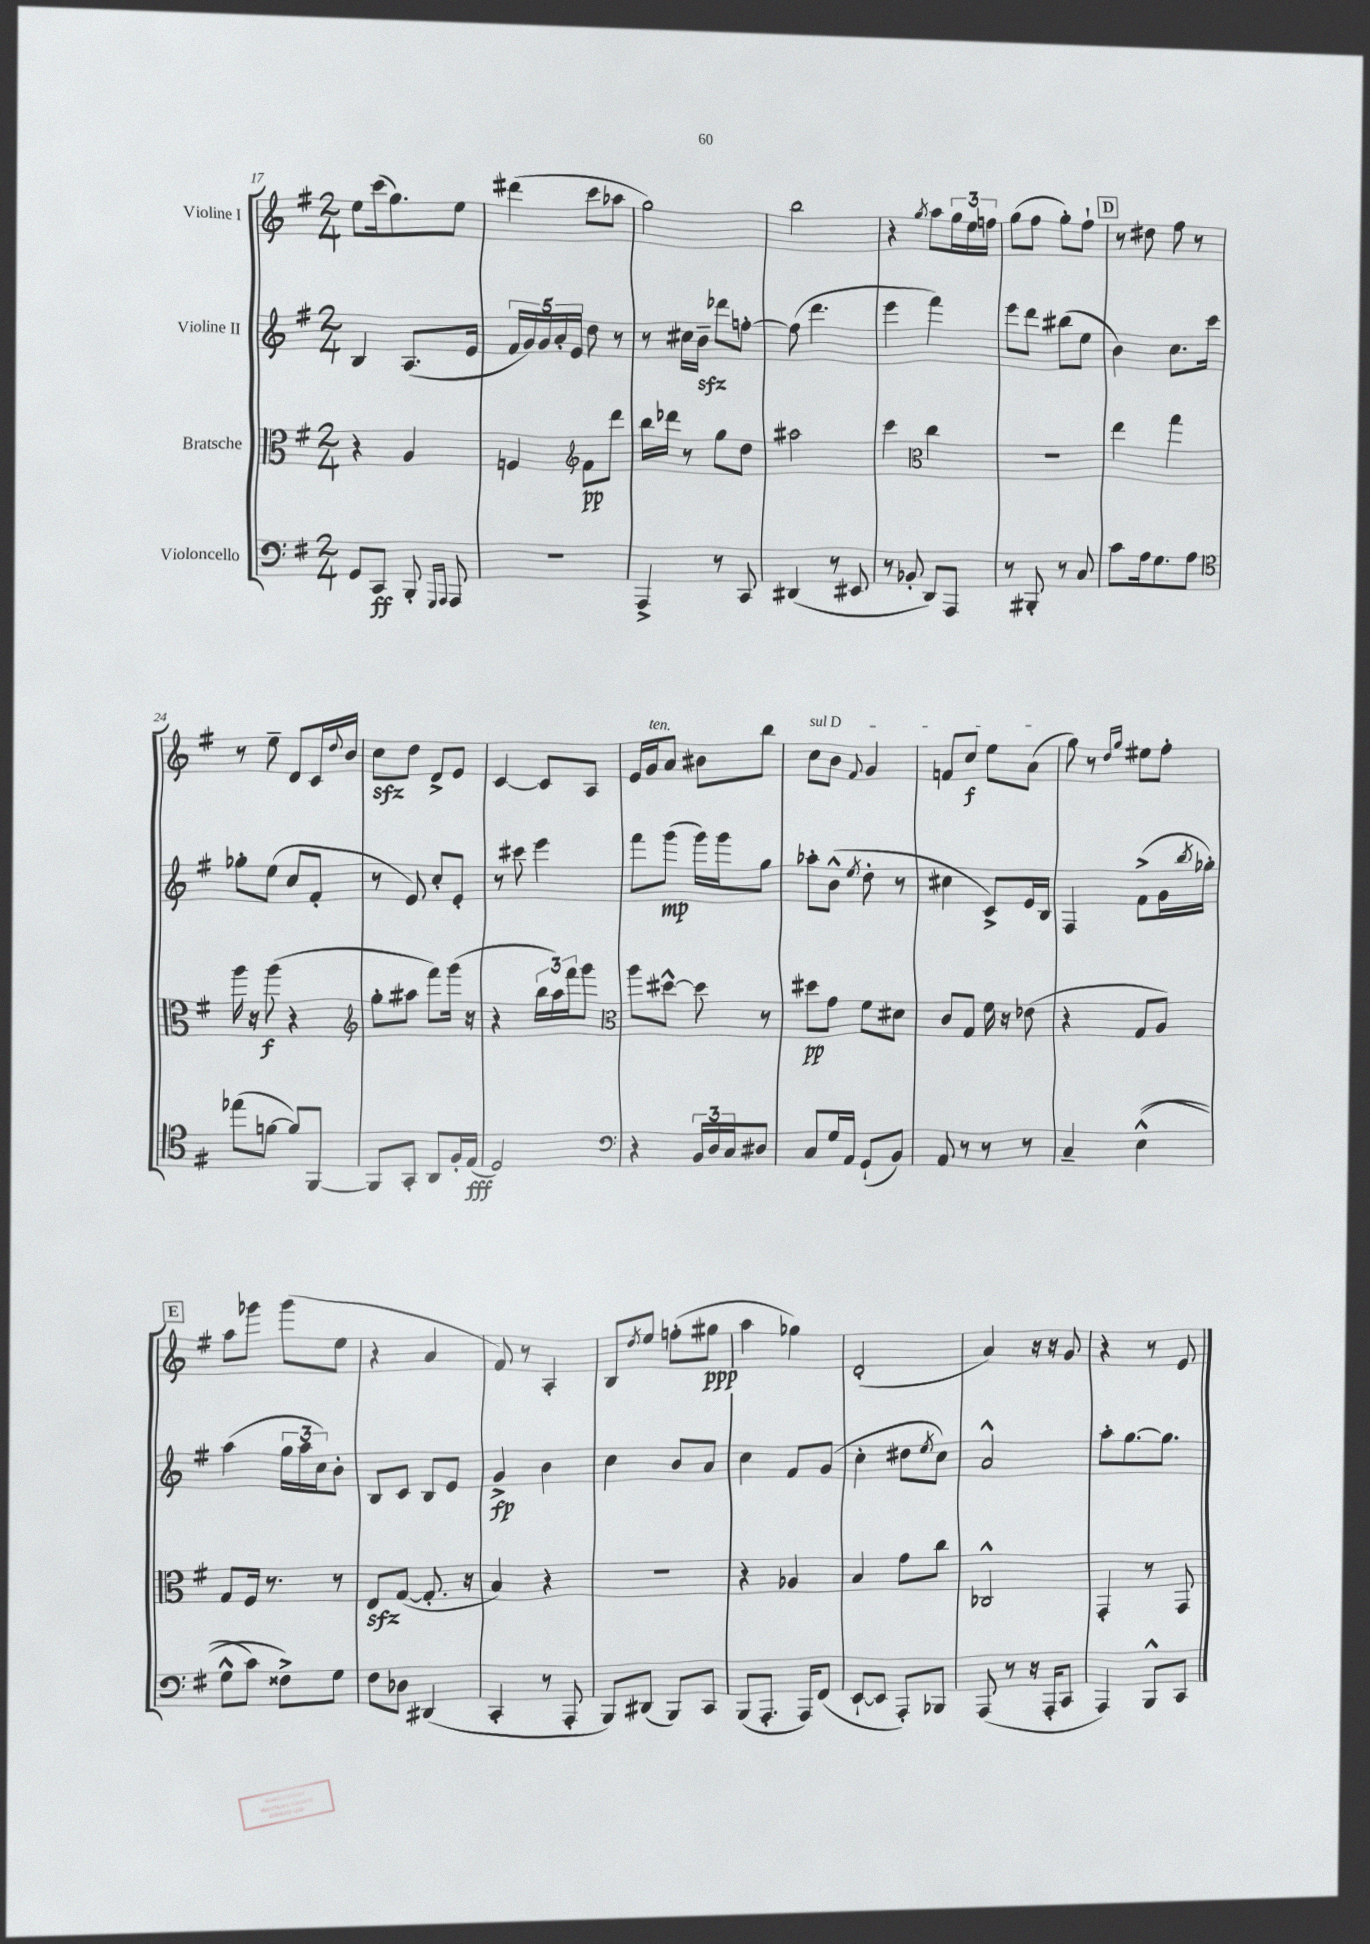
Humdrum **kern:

**kern	**dynam	**kern	**dynam	**kern	**dynam	**kern	**dynam
*part4	*part4	*part3	*part3	*part2	*part2	*part1	*part1
*staff4	*staff4	*staff3	*staff3	*staff2	*staff2	*staff1	*staff1
*I"Violoncello	*	*I"Bratsche	*	*I"Violine II	*	*I"Violine I	*
*clefF4	*	*clefC3	*	*clefG2	*	*clefG2	*
*k[f#]	*	*k[f#]	*	*k[f#]	*	*k[f#]	*
*M2/4	*	*M2/4	*	*M2/4	*	*M2/4	*
=17	=17	=17	=17	=17	=17	=17	=17
8GG/L	.	4r	.	4B/	.	8ee\L	.
8CC/J	ff	.	.	.	.	(16ccc\k	.
.	.	.	.	.	.	8.gg\)	.
8BBB'/	.	4A/	.	(8.A/L	.	.	.
16qqGGG/LL	.	.	.	.	.	.	.
16qqAAA/JJ	.	.	.	.	.	.	.
8AAA/	.	.	.	.	.	8ee\J	.
.	.	.	.	16e/Jk	.	.	.
=18	=18	=18	=18	=18	=18	=18	=18
2r	.	4Fn/	.	20f#/LL	.	(4ddd#X\	.
.	.	.	.	20g/)	.	.	.
.	.	.	.	20g/	.	.	.
.	.	.	.	20a'/	.	.	.
.	.	.	.	20e/JJ	.	.	.
*	*	*clefG2	*	*	*	*	*
.	.	8f#\L	pp	8dd\	.	8ccc\L	.
.	.	8ddd\J	.	8r	.	8aa-X\J	.
=19	=19	=19	=19	=19	=19	=19	=19
4AAA^/	.	16bb\LL	.	8r	.	2gg\)	.
.	.	16ddd-X\JJ	.	.	.	.	.
.	.	8r	.	16cc#X\LL	.	.	.
.	.	.	.	16bzz~\JJ	.	.	.
8r	.	8gg\L	.	8ddd-X\L	.	.	.
8CC/	.	8dd\J	.	[8ffn'\J	.	.	.
=20	=20	=20	=20	=20	=20	=20	=20
(4DD#X/	.	2aa#X\	.	(8ff\]	.	2bb\	.
.	.	.	.	4.ddd\	.	.	.
8r	.	.	.	.	.	.	.
8EE#X/	.	.	.	.	.	.	.
=21	=21	=21	=21	=21	=21	=21	=21
8r	.	4ccc\	.	4eee\	.	4r	.
8BB-X'/	.	.	.	.	.	.	.
*	*	*clefC3	*	*	*	*	*
.	.	.	.	.	.	8qgg/	.
8DD/L)	.	4cc\	.	4fff#\)	.	8aa\L	.
8AAA/J	.	.	.	.	.	24gg\L	.
.	.	.	.	.	.	24ee\	.
.	.	.	.	.	.	24ffn\JJ	.
=22	=22	=22	=22	=22	=22	=22	=22
8r	.	2r	.	8eee\L	.	(8gg\L	.
8BBB#X'/	.	.	.	8ddd\J	.	8ff#\J	.
8r	.	.	.	(8bb#X\L	.	8gg'\L)	.
8C/	.	.	.	8ee\J	.	8ff#`\J	.
!!LO:REH:place=s1:t=D
=23	=23	=23	=23	=23	=23	=23	=23
8c\L	.	4ee\	.	4b\)	.	8r	.
16A\k	.	.	.	.	.	8dd#X\	.
8.G\	.	.	.	.	.	.	.
.	.	4gg\	.	8.cc\L	.	8ff#\	.
8A\J	.	.	.	.	.	8r	.
.	.	.	.	16ccc\Jk	.	.	.
!!LO:LB:g=z
=24	=24	=24	=24	=24	=24	=24	=24
*clefC4	*	*	*	*	*	*	*
(8ee-X\L	.	16aa\	.	8gg-X'\L	.	8r	.
.	.	16r	.	.	.	.	.
[8fn\J	.	(8aa\	f	(8ee\J	.	8ee~\	.
8f/L])	.	4r	.	8cc/L	.	8d/L	.
[8FF#/J	.	.	.	8f#'/J	.	16c/L	.
.	.	.	.	.	.	8qqdd/	.
.	.	.	.	.	.	16b/JJ	.
=25	=25	=25	=25	=25	=25	=25	=25
*	*	*clefG2	*	*	*	*	*
8FF#/L]	.	8gg'\L	.	8r	.	8cczz\L	.
8GG'/J	.	8aa#X\J	.	8e/)	.	8dd\J	.
8AA/L	.	8fff#\L)	.	8cc'/L	.	8d^/L	.
16F#'/L	.	(16ggg\Jk	.	8e'/J	.	8e/J	.
(16E/JJ	fff	16r	.	.	.	.	.
=26	=26	=26	=26	=26	=26	=26	=26
2D/)	.	4r	.	8r	.	[4c/	.
.	.	.	.	8ccc#X\	.	.	.
.	.	24bb\LL	.	4eee\	.	8c/L]	.
.	.	24aa\)	.	.	.	.	.
.	.	24fff#\J	.	.	.	.	.
.	.	8ggg\J	.	.	.	8A/J	.
=27	=27	=27	=27	=27	=27	=27	=27
*clefF4	*	*clefC3	*	*	*	*	*
4r	.	8aa\L	.	8fff#\L	.	16e/LL	.
!	!	!	!	!	!	!LO:TX:a:i:t=ten.	!
.	.	.	.	.	.	16g/J	.
.	.	[8dd#X^^\J	.	(8ggg\J	mp	8a/J	.
24BB/LL	.	8dd#\]	.	16ggg\LL)	.	8b#X\L	.
24D/	.	.	.	.	.	.	.
.	.	.	.	16ggg\J	.	.	.
24C/J	.	.	.	.	.	.	.
8D#X/J	.	8r	.	8gg\J	.	8bb\J	.
=28	=28	=28	=28	=28	=28	=28	=28
!	!	!	!	!	!	!LO:TX:a:i:t=sul D	!
8C/L	.	8dd#X\L	pp	8aa-X'\L	.	8cc\L	.
16G/L	.	8g\J	.	(8b^^\J	.	8b\J	.
16AA/JJ	.	.	.	.	.	.	.
.	.	.	.	8qee/	.	8qqf#/	.
(8GG`/L	.	8f#\L	.	8dd'\	.	4g/	.
8BB/J)	.	8d#X\J	.	8r	.	.	.
=29	=29	=29	=29	=29	=29	=29	=29
8AA/	.	8c/L	.	4cc#X\	.	8fn/L	.
8r	.	8G/J	.	.	.	8cc/J	f
8r	.	16f#\	.	8c^/L)	.	8ee\L	.
.	.	16r	.	.	.	.	.
8r	.	(8e-X\	.	16e/L	.	(8a\J	.
.	.	.	.	16B/JJ	.	.	.
=30	=30	=30	=30	=30	=30	=30	=30
4C~/	.	4r	.	4F#/	.	8gg\)	.
.	.	.	.	.	.	8r	.
.	.	.	.	.	.	16qqdd/LL	.
.	.	.	.	.	.	16qqgg/JJ	.
((4E^^\	.	8G/L	.	(8f#^\L	.	8ee#X\L	.
.	.	8A/J)	.	16g\L	.	8ff#'\J	.
.	.	.	.	8qbb/	.	.	.
.	.	.	.	16gg-X'\JJ)	.	.	.
!!LO:LB:g=z
!!LO:REH:place=s1:t=E
=31	=31	=31	=31	=31	=31	=31	=31
8G^^\L	.	8G/L	.	(4aa\	.	8aa\L	.
8c\J)	.	16F#/Jk	.	.	.	8ggg-X\J	.
.	.	8.r	.	.	.	.	.
8F##X^\L)	.	.	.	24gg\LL	.	(8ggg-\L	.
.	.	.	.	24aa\	.	.	.
.	.	.	.	24cc\J)	.	.	.
8G\J	.	8r	.	8b'\J	.	8ee\J	.
=32	=32	=32	=32	=32	=32	=32	=32
8F#\L	.	8Ezz/L	.	8B/L	.	4r	.
8D-X\J	.	([8G/J	.	8c/J	.	.	.
(4DD#X/	.	8.G'/]	.	8B/L	.	4a/	.
.	.	.	.	8e/J	.	.	.
.	.	16r	.	.	.	.	.
=33	=33	=33	=33	=33	=33	=33	=33
4CC'/	.	4B/)	.	4g^/	fp	8f#/)	.
.	.	.	.	.	.	8r	.
8r	.	4r	.	4b\	.	4A'/	.
8AAA'/	.	.	.	.	.	.	.
=34	=34	=34	=34	=34	=34	=34	=34
8BBB/L)	.	2r	.	4cc\	.	8B/L	.
.	.	.	.	.	.	8qdd/	.
(8DD#X/J	.	.	.	.	.	8ee/J	.
8BBB/L)	.	.	.	8b/L	.	(8ffn'\L	.
8CC/J	.	.	.	8a/J	.	8gg#X\J	ppp
=35	=35	=35	=35	=35	=35	=35	=35
(8BBB/L	.	4r	.	4cc\	.	4aa\	.
8.AAA'/J	.	.	.	.	.	.	.
.	.	4A-X/	.	8f#/L	.	4gg-X\)	.
16AAA/KL)	.	.	.	.	.	.	.
(8FF#/J	.	.	.	(8g/J	.	.	.
=36	=36	=36	=36	=36	=36	=36	=36
[8EE`/L	.	4B/	.	4cc'\	.	(2d'/	.
8EE/J]	.	.	.	.	.	.	.
8AAA'/L)	.	8g\L	.	8dd#X\L	.	.	.
.	.	.	.	8qee/	.	.	.
8BBB-X/J	.	8cc\J	.	8cc\J)	.	.	.
=37	=37	=37	=37	=37	=37	=37	=37
(8AAA/	.	2C-X^^/	.	2a^^/	.	4a/)	.
8r	.	.	.	.	.	.	.
16r	.	.	.	.	.	16r	.
16AAA'/KL	.	.	.	.	.	16r	.
8CC/J	.	.	.	.	.	8g/	.
=38	=38	=38	=38	=38	=38	=38	=38
4AAA/)	.	4GG'/	.	8aa'\L	.	4r	.
.	.	.	.	[8.gg\	.	.	.
8BBB^^/L	.	8r	.	.	.	8r	.
.	.	.	.	8.gg\J]	.	.	.
8CC/J	.	8GG/	.	.	.	8e/	.
==	==	==	==	==	==	==	==
*-	*-	*-	*-	*-	*-	*-	*-
